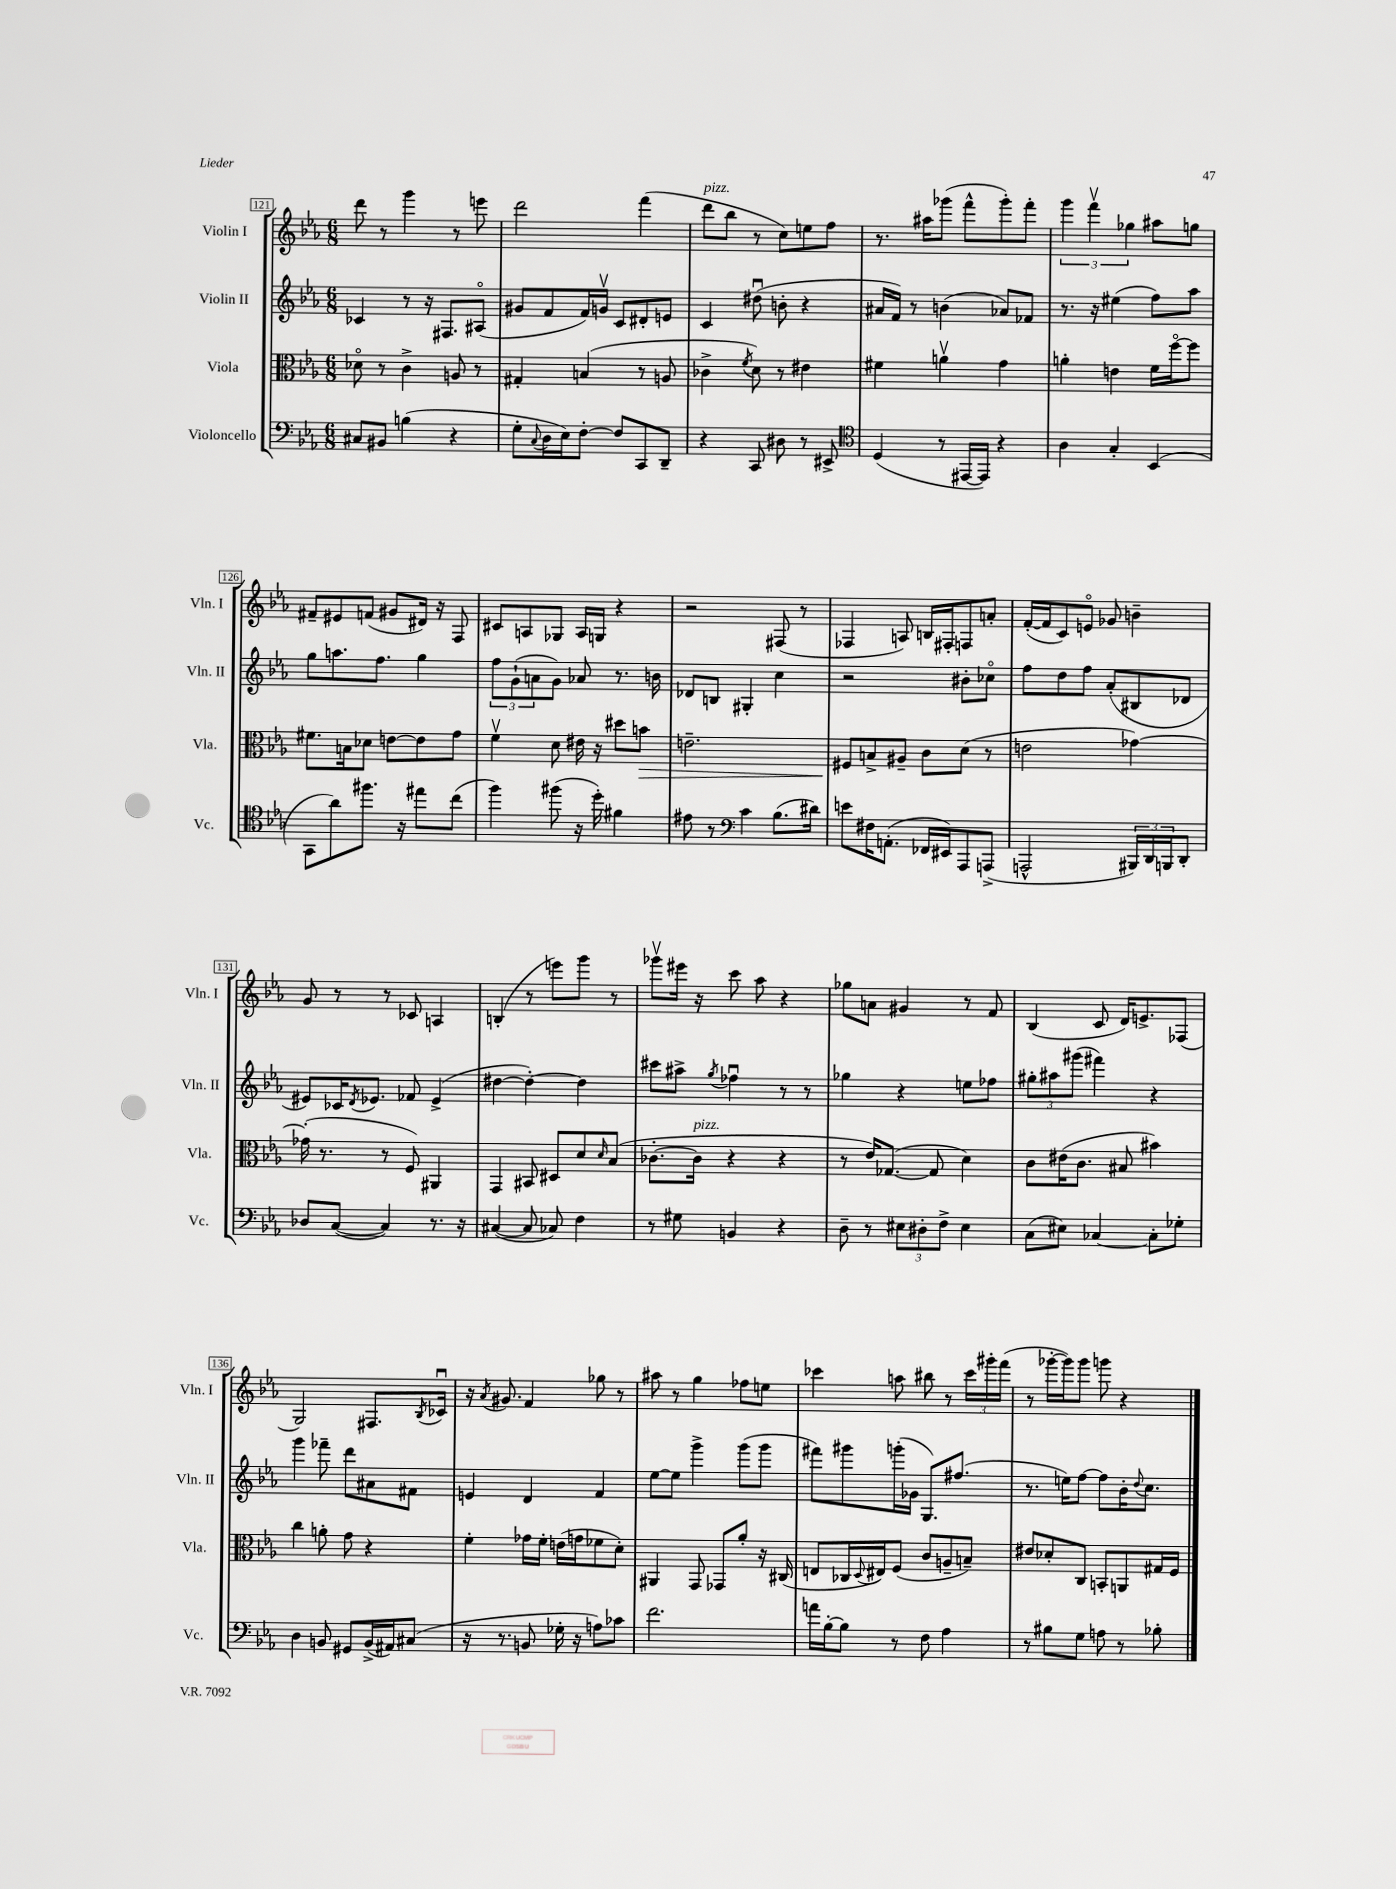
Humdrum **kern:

**kern	**kern	**kern	**kern
*staff4	*staff3	*staff2	*staff1
*clefF4	*clefC3	*clefG2	*clefG2
*k[b-e-a-]	*k[b-e-a-]	*k[b-e-a-]	*k[b-e-a-]
*M6/8	*M6/8	*M6/8	*M6/8
8C#	8d-o	4c-	8ddd
8BB#	8r	.	8r
(4B	4c^	8r	4ggg
.	.	16r	.
.	.	8.F#	.
4r	8A	.	8r
.	8r	(8A#o	8eee
=	=	=	=
8G'	4G#'	8g#	2ddd
8qqC	.	.	.
16D	.	8f	.
16E-)	.	.	.
[8F'	(4B	16f)	.
.	.	16gv	.
8F]	.	8c	.
8CC	8r	8d#'	(4fff
8DD~	8A	8e	.
=	=	=	=
4r	4c-^	4c	8ddd
.	.	.	8bb-
.	8qf	.	.
8CC	8d)	(8dd#u	8r
8D#	8r	8b'	8cc)
8r	4e#	4r	8ee
8EE#^	.	.	8ff
=	=	=	=
*clefC4	*	*	*
(4D	4f#	16a#	8.r
.	.	16f)	.
.	.	8r	.
.	.	.	16aa#
8r	4av	(4b	(8ggg-
[16EE#	.	.	8fff^^
16EE#])	.	.	.
4r	4g	8a-)	8ggg-')
.	.	8f-	8fff'
=	=	=	=
4A-	4a'	8.r	6ggg
.	.	.	6fffv
.	.	16r	.
4G'	4e	(4ee#	.
.	.	.	6gg-
(4BB-	16f	8ff)	8aa#
.	[16ffo	.	.
.	8ff]	8aa-	8gg
=	=	=	=
8GG	8.f#	8gg	8f#~
8a-)	.	8.aa	8e#
.	16B	.	.
8.ff#	8d-	.	(8f
.	.	8.ff	.
.	[8e	.	8g#
16r	.	.	.
8ee#	8e]	4gg	16d#)
.	.	.	16r
(8cc	8g	.	8F
=	=	=	=
4ff)	4fv	12ff	8c#
.	.	(12g`	.
.	.	.	8A
.	.	12a	.
(8ff#	8d	8g)	8G-
16r	16e#	8a-	16A
16dd')	16r	.	16G
4f#	8dd#	8.r	4r
.	8b	.	.
.	.	16b	.
=	=	=	=
8e#	2.e~	8d-	2r
8r	.	8B	.
*clefF4	*	*	*
4c	.	4G#'	.
(8.B-	.	4cc	(8F#
.	.	.	8r
16d#)	.	.	.
=	=	=	=
8e	8F#	2r	4F-
16F#	8B^	.	.
(8.AA'	.	.	.
.	8A#~	.	8A)
16FF-	8c	.	16B
16EE#)	.	.	16F#'
8AAA-	(8d	8b#'	8F
(8AAA^	8r	8cc-o	8a'
=	=	=	=
2AAA^^	2e	8ff	([16f'
.	.	.	16f]
.	.	8dd	8c)
.	.	8ff	8eo
.	.	(8a-'	8g-
24BBB#)	[4g-)	8B#	4b~
24DD	.	.	.
24BBB	.	.	.
8DD'	.	8d-	.
=	=	=	=
8D-	(16g-']	8e#)	8g
.	8.r	.	.
([8C	.	16c-	8r
.	.	8qd	.
.	.	8.e-	.
4C])	8r	.	8r
.	8F)	8f-	8c-
8.r	4AA#	(4e-^	4A
16r	.	.	.
=	=	=	=
([4C#	4GG	[4dd#	(4B'
8C#]	8BB#	4dd#'_)	8r
8C-)	8D#	.	8eee)
4F	8d	4dd#]	8ggg
.	16qqd	.	.
.	(8B-	.	8r
=	=	=	=
8r	[8.c-'	8ccc#	8ggg-v
8G#	.	8aa#^	16eee#
.	16c-]	.	16r
.	.	8qgg	.
4BB	4r	4ff-u	8ccc
.	.	.	8aa-
4r	4r	8r	4r
.	.	8r	.
=	=	=	=
8D~	8r	4gg-	8gg-
8r	16e-)	.	8a
.	([8.G-	.	.
12E#	.	4r	4g#
12D#'	.	.	.
.	8G-]	.	.
12F^	.	.	.
4E#	4d)	8ee	8r
.	.	8ff-	8f
=	=	=	=
(8C	8c	12gg#'	(4B-
.	.	12aa#	.
8E#)	(16e#	.	.
.	.	(12ggg#	.
.	8.c	.	.
[4C-	.	4fff#)	8c
.	8B#	.	16d)
.	.	.	8.e^
8C-']	4b#)	4r	.
8G-'	.	.	(8F-
=	=	=	=
4D	4cc	4ggg	2G)
8BB	8a'	8fff-~	.
8GG#	8g	8ddd	.
(16BB^	4r	8a#	8.F#
16AA#)	.	.	.
(8C#	.	8f#	.
.	.	.	8qB-
.	.	.	16c-u
=	=	=	=
16r	4f'	4e	16r
.	.	.	8qa-
8.r	.	.	8.g#
8BB	16g-	4d	4f
.	16f'	.	.
16G-'	(16e	.	.
16r	16g	.	.
8A)	8f-	4f	8gg-
8c-	8d')	.	8r
=	=	=	=
2.f	4AA#	[8ee-	8aa#
.	.	8ee-]	8r
.	8GG	4ggg^	4gg
.	8GG-	.	.
.	8a-'	(8ggg	8ff-
.	16r	8ggg	8ee
.	(16C#	.	.
=	=	=	=
16a	8E	8fff#)	4ccc-
[16B-'	.	.	.
8B-]	16C-	8ggg#	.
.	8qqD	.	.
.	16E#)	.	.
8r	(8F	(16ggg'	8aa
.	.	16g-	.
8F	8c	8.G)	8bb#
4A-	8A~	.	8r
.	.	(8.ff#	.
.	8B~)	.	24ccc-
.	.	.	24ggg#'
.	.	.	(24fff
=	=	=	=
8r	8e#	8.r	8r
8B#	8d-'	.	[16ggg-'
.	.	16ee)	16ggg-])
8G	8C	[8ff	8ggg-
8A	8BB'	8ff]	8ggg
8r	8AA	16b-'	4r
.	.	8qqdd	.
.	.	8.cc	.
8B-'	16G#	.	.
.	16F	.	.
==	==	==	==
*-	*-	*-	*-
